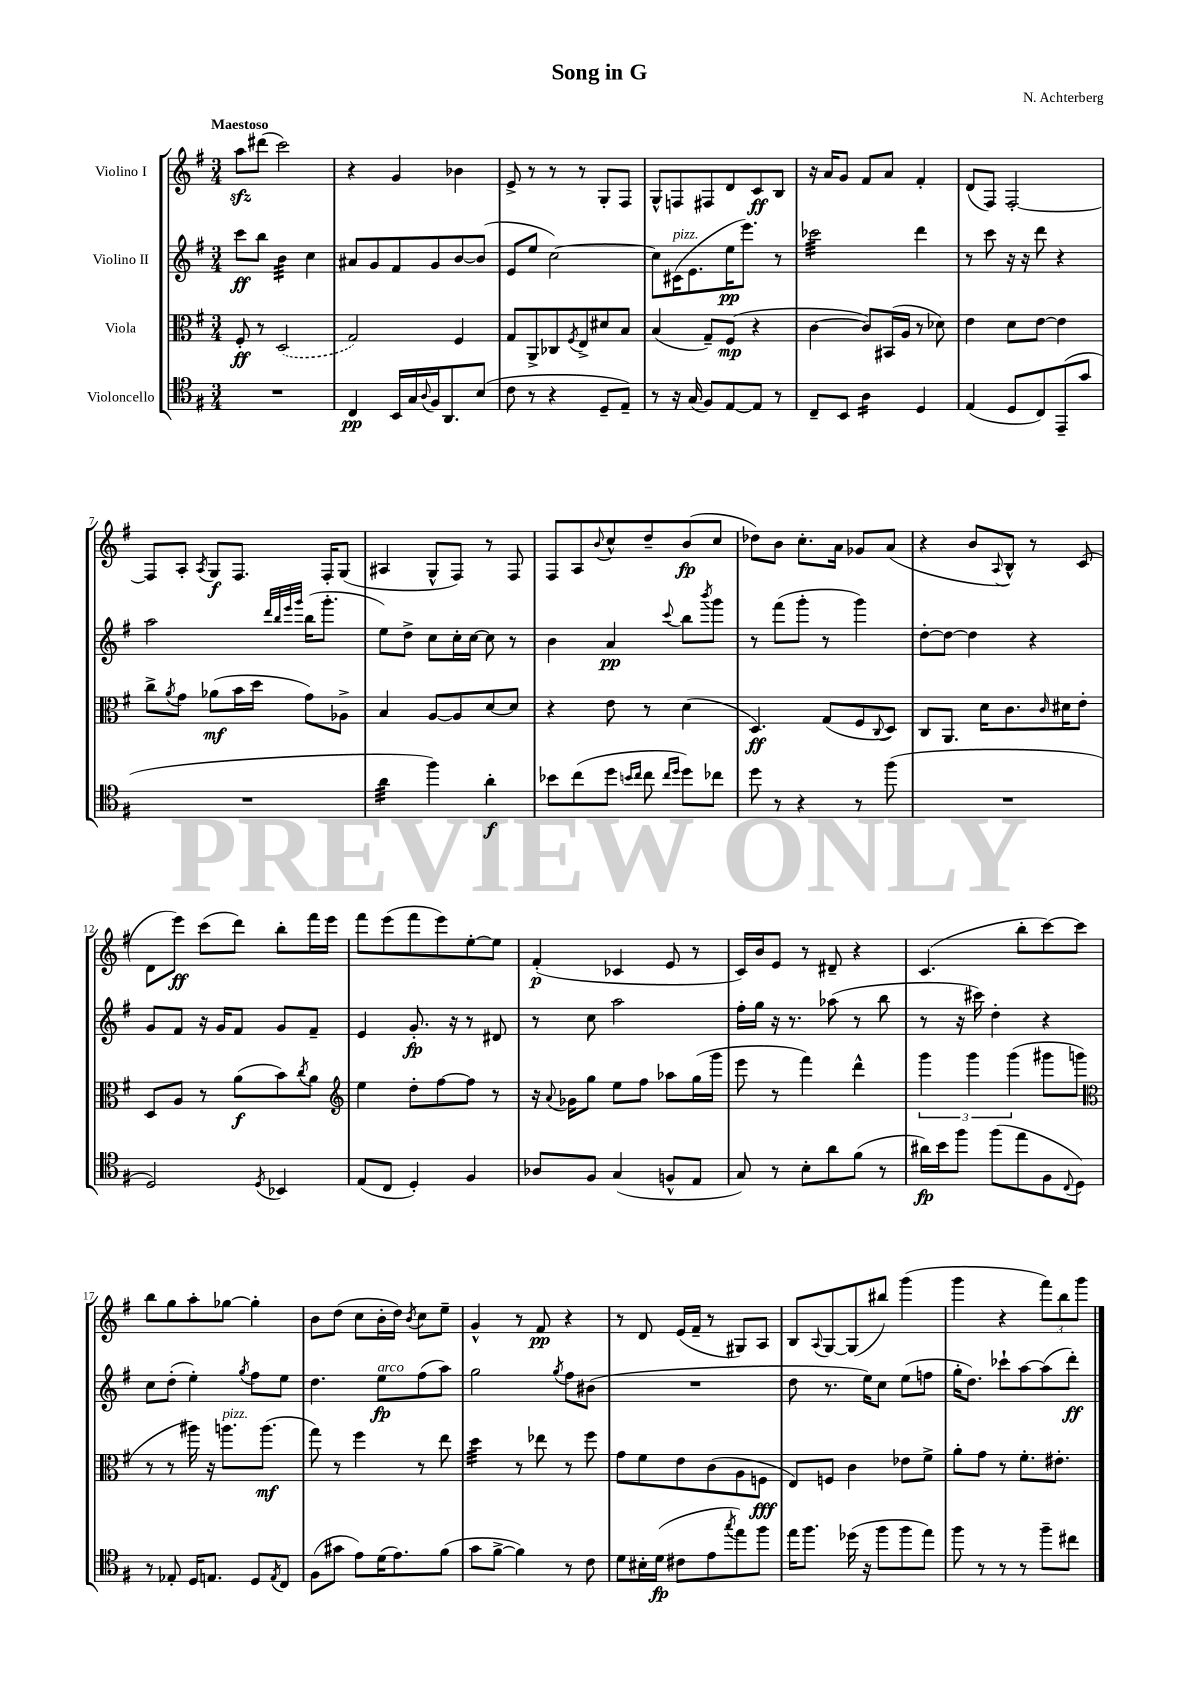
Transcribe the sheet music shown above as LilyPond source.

\header { title = "Song in G" composer = "N. Achterberg" }
<<
\new StaffGroup <<
\new Staff = "s0" \with { instrumentName = "Violino I" } {
    \clef treble \key g \major \numericTimeSignature \time 3/4 \tempo "Maestoso"
    a''8\sfz dis'''8( c'''2) |
    r4 g'4 bes'4 |
    e'8-> r8 r8 r8 g8-. fis8 |
    g8-^ f8 fis8 d'8 c'8\ff b8 |
    r16 a'16 g'8 fis'8 a'8 fis'4-. |
    d'8( fis8) fis2~-. |
    fis8 a8-. \acciaccatura { a8 } g8\f fis8. fis16-. g8( |
    ais4 g8-^ fis8) r8 fis8 |
    fis8 a8 \appoggiatura { b'8 } c''8-^ d''8-- b'8\fp( c''8 |
    des''8) b'8 c''8.-. a'16 ges'8 a'8( |
    r4 b'8 \appoggiatura { a8 } b8-^) r8 c'8( |
    d'8 e'''8\ff) c'''8( d'''8) b''8-. fis'''16 e'''16 |
    fis'''8 e'''8( fis'''8 e'''8) e''8~-. e''8 |
    fis'4-.\p( ces'4 e'8 r8 |
    c'16) b'16 e'8 r8 dis'8-- r4 |
    c'4.( b''8-. c'''8~) c'''8 |
    b''8 g''8 a''8-. ges''8~ ges''4-. |
    b'8 d''8( c''8 b'16-. d''16) \acciaccatura { b'8 } c''8 e''8-- |
    g'4-^ r8 fis'8\pp r4 |
    r8 d'8 e'16( fis'16-- r8 gis8) a8 |
    b8 \appoggiatura { a8 } g8~ g8( bis''8) g'''4( |
    g'''4 r4 \tuplet 3/2 { fis'''8) b''8 g'''8 } \bar "|." |
}
\new Staff = "s1" \with { instrumentName = "Violino II" } {
    \clef treble \key g \major \numericTimeSignature \time 3/4
    c'''8\ff b''8 b'4:32 c''4 |
    ais'8 g'8 fis'8 g'8 b'8~ b'8( |
    e'8 e''8 c''2~) |
    c''8 cis'16^\markup { \italic "pizz." }( e'8. e''16\pp e'''8.) r8 |
    ces'''2:32 d'''4 |
    r8 c'''8 r16 r16 d'''8 r4 |
    a''2 \grace { d'''32 b''32 e'''32 g'''32 } b''16( g'''8.-. |
    e''8) d''8-> c''8 c''16-. c''16~ c''8 r8 |
    b'4 a'4\pp \appoggiatura { c'''8 } b''8 \acciaccatura { b'''8 } g'''8 |
    r8 fis'''8( g'''8-. r8 g'''4) |
    d''8~-. d''8~ d''4 r4 |
    g'8 fis'8 r16 g'16 fis'8 g'8 fis'8-- |
    e'4 g'8.-.\fp r16 r8 dis'8 |
    r8 c''8 a''2 |
    fis''16-. g''16 r16 r8. aes''8( r8 b''8 |
    r8 r16 cis'''16) d''4-. r4 |
    c''8 d''8-.( e''4-.) \acciaccatura { g''8 } fis''8 e''8 |
    d''4. e''8\fp^\markup { \italic "arco" } fis''8( a''8) |
    g''2 \acciaccatura { g''8 } fis''8 bis'8( |
    R2. |
    d''8 r8. e''16) c''8 e''8( f''8 |
    g''16-. d''8.) ces'''8-! a''8~ a''8( d'''8-.\ff) \bar "|." |
}
\new Staff = "s2" \with { instrumentName = "Viola" } {
    \clef alto \key g \major \numericTimeSignature \time 3/4
    fis8-.\ff r8 \once \slurDashed d2( |
    g2) fis4 |
    g8 a,8-> ces8 \acciaccatura { fis8 } e8-> dis'8 b8 |
    b4( g8--) fis8\mp( r4 |
    c'4~ c'8) bis,16( a16 r8 des'8) |
    e'4 d'8 e'8~ e'4 |
    c''8-> \acciaccatura { a'8 } g'8 aes'8\mf( b'16 d''16 g'8) aes8-> |
    b4 a8~ a8 d'8~ d'8 |
    r4 e'8 r8 d'4( |
    d4.\ff) g8( fis8 \appoggiatura { c8 } d8) |
    c8 a,8. d'16 c'8. \grace { c'16 } dis'16 e'8-. |
    d8 a8 r8 a'8\f( b'8) \acciaccatura { c''8 } a'8 |
    \clef treble e''4 d''8-. fis''8~ fis''8 r8 |
    r16 \appoggiatura { a'8 } ges'16 g''8 e''8 fis''8 aes''8 g''16( g'''16 |
    e'''8 r8 fis'''4) d'''4-^ |
    \tuplet 3/2 { g'''4 g'''4 g'''4( } gis'''8 g'''8 |
    \clef alto r8 r8 ais''16) r16 a''8.^\markup { \italic "pizz." } a''8.\mf( |
    g''8) r8 fis''4 r8 e''8 |
    d''4:32 r8 ees''8 r8 fis''8 |
    g'8 fis'8 e'8 c'8( a8 f8\fff |
    e8) f8 c'4 ees'8 fis'8-> |
    a'8-. g'8 r8 fis'8.-. eis'8.-. \bar "|." |
}
\new Staff = "s3" \with { instrumentName = "Violoncello" } {
    \clef tenor \key g \major \numericTimeSignature \time 3/4
    R2. |
    c4\pp b,16 g16 \appoggiatura { a8 } fis16 a,8. b8( |
    c'8 r8 r4 d8-- e8--) |
    r8 r16 g16( fis8) e8~ e8 r8 |
    c8-- b,8 a4:16 d4 |
    e4( d8 c8) e,8--( g'8 |
    R2. |
    a'4:32 fis''4) a'4-.\f |
    bes'8 c''8( d''8 \grace { b'16 c''16 } c''8 \grace { c''16 d''16 } d''8) ces''8 |
    d''8 r8 r4 r8 fis''8( |
    R2. |
    d2) \acciaccatura { d8 } bes,4 |
    e8( c8 d4-.) fis4 |
    aes8 fis8 g4( f8-^ e8 |
    g8) r8 b8-. a'8 fis'8( r8 |
    ais'16\fp) b'16 fis''8 fis''8( e''8 fis8 \appoggiatura { c8 } d8) |
    r8 ees8-. d16 e8. d8 \acciaccatura { e8 } c8 |
    fis8( gis'8 e'8) d'16( e'8.) fis'8( |
    g'8 fis'8~-> fis'4) r8 c'8 |
    d'8 bis16-. d'16\fp( cis'8 e'8 \acciaccatura { g''8 } e''8) fis''8 |
    e''16 fis''8. des''16( r16 fis''8 fis''8 e''8) |
    fis''8 r8 r8 r8 fis''8-- cis''8 \bar "|." |
}
>>
>>
